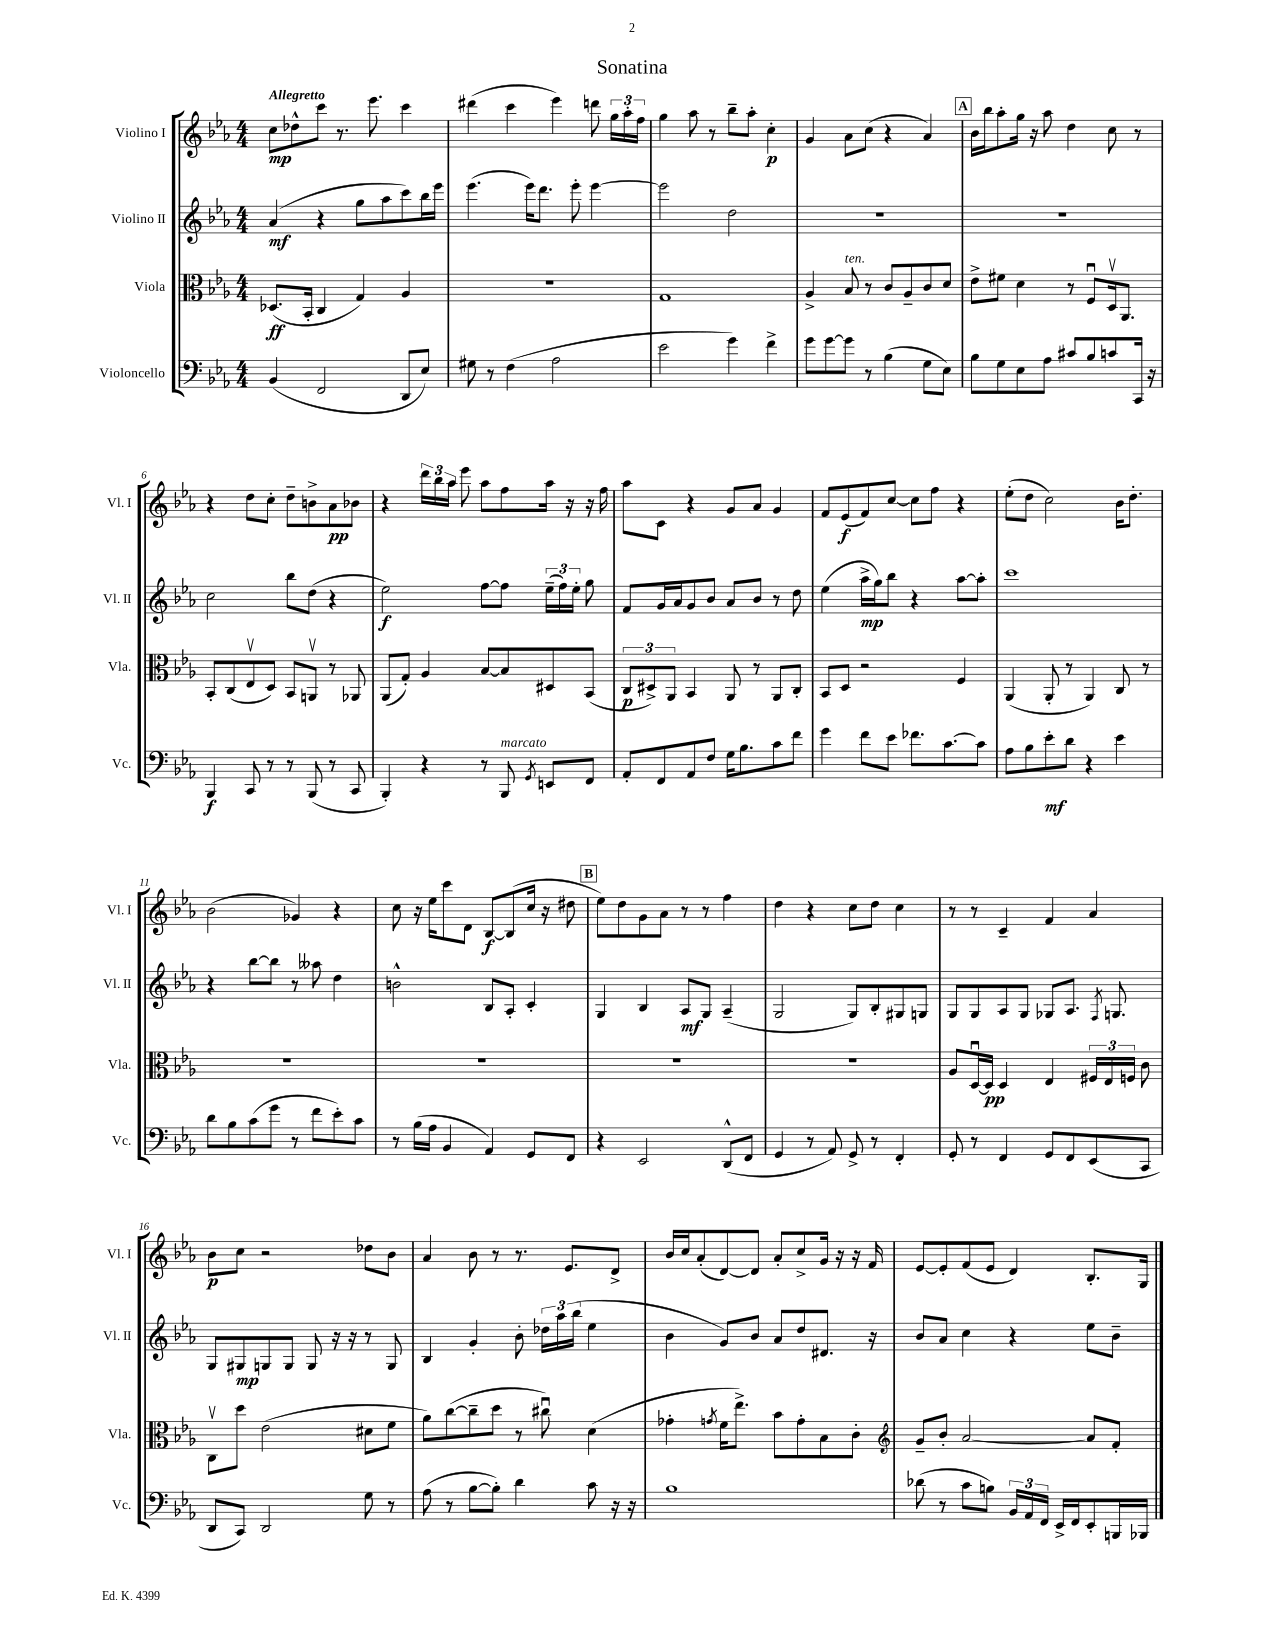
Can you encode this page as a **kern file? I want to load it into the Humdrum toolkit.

**kern	**dynam	**kern	**dynam	**kern	**dynam	**kern	**dynam
*part4	*part4	*part3	*part3	*part2	*part2	*part1	*part1
*staff4	*staff4	*staff3	*staff3	*staff2	*staff2	*staff1	*staff1
*I"Violoncello	*	*I"Viola	*	*I"Violino II	*	*I"Violino I	*
*I'Vc.	*	*I'Vla.	*	*I'Vl. II	*	*I'Vl. I	*
*clefF4	*	*clefC3	*	*clefG2	*	*clefG2	*
*k[b-e-a-]	*	*k[b-e-a-]	*	*k[b-e-a-]	*	*k[b-e-a-]	*
*M4/4	*	*M4/4	*	*M4/4	*	*M4/4	*
=1	=1	=1	=1	=1	=1	=1	=1
!	!	!	!	!	!	!LO:TX:a:B:t=Allegretto	!
(4BB-/	.	(8.D-X/L	ff	(4a-/	mf	8cc\L	mp
.	.	.	.	.	.	8dd-X^^\	.
.	.	16BB-'/Jk	.	.	.	.	.
2FF/	.	4C/	.	4r	.	8ccc\J	.
.	.	.	.	.	.	8.r	.
.	.	4G/)	.	8gg\L	.	.	.
.	.	.	.	.	.	8.eee-\	.
.	.	.	.	8aa-\	.	.	.
8DD/L	.	4A-/	.	8ccc\)	.	4ccc\	.
8E-/J)	.	.	.	16bb-\L	.	.	.
.	.	.	.	16eee-\JJ	.	.	.
=2	=2	=2	=2	=2	=2	=2	=2
8G#X\	.	1r	.	(4.eee-\	.	(4ddd#X\	.
8r	.	.	.	.	.	.	.
(4F\	.	.	.	.	.	4ccc\	.
.	.	.	.	16eee-\KL)	.	.	.
.	.	.	.	8.ddd\J	.	.	.
2A-\	.	.	.	.	.	4eee-\)	.
.	.	.	.	8eee-'\	.	.	.
.	.	.	.	[4eee-\	.	8dddn\	.
.	.	.	.	.	.	24gg\LL	.
.	.	.	.	.	.	24aa-'\	.
.	.	.	.	.	.	24ff\JJ	.
=3	=3	=3	=3	=3	=3	=3	=3
2e-\	.	1G	.	2eee-\]	.	4gg\	.
.	.	.	.	.	.	8aa-\	.
.	.	.	.	.	.	8r	.
4g\)	.	.	.	2dd\	.	8bb-~\L	.
.	.	.	.	.	.	8aa-'\J	.
4f^\	.	.	.	.	.	4cc'\	p
=4	=4	=4	=4	=4	=4	=4	=4
8g\L	.	4A-^/	.	1r	.	4g/	.
[8g\	.	.	.	.	.	.	.
!	!	!LO:TX:a:i:t=ten.	!	!	!	!	!
8g\J]	.	8B-/	.	.	.	8a-\L	.
8r	.	8r	.	.	.	(8cc\J	.
(4B-\	.	8c/L	.	.	.	4r	.
.	.	8A-~/	.	.	.	.	.
8G\L	.	8c/	.	.	.	4a-/)	.
8E-\J)	.	8d/J	.	.	.	.	.
!!LO:REH:place=s1:t=A
=5	=5	=5	=5	=5	=5	=5	=5
8B-\L	.	8e-^\L	.	1r	.	16b-\LL	.
.	.	.	.	.	.	16bb-\J	.
8G\	.	8f#X\J	.	.	.	8aa-'\	.
8E-\	.	4d\	.	.	.	16gg\Jk	.
.	.	.	.	.	.	16r	.
8A-\J	.	.	.	.	.	8aa-\	.
8c#X/L	.	8r	.	.	.	4dd\	.
8B-/	.	8Fu/L	.	.	.	.	.
8cn/	.	16Dv/k	.	.	.	8cc\	.
.	.	8.AA-/J	.	.	.	.	.
16CC/Jk	.	.	.	.	.	8r	.
16r	.	.	.	.	.	.	.
!!LO:LB:g=z
=6	=6	=6	=6	=6	=6	=6	=6
4BBB-/	f	8BB-'/L	.	2cc\	.	4r	.
.	.	(8C/	.	.	.	.	.
8CC/	.	8E-v/	.	.	.	8dd\L	.
8r	.	8D/J)	.	.	.	8cc'\J	.
8r	.	8BB-/L	.	8bb-\L	.	8dd~\L	.
(8BBB-/	.	8AAnv/J	.	(8dd\J	.	8bn^\	.
8r	.	8r	.	4r	.	8a-\	pp
8CC/	.	8AA-X/	.	.	.	8b-X\J	.
=7	=7	=7	=7	=7	=7	=7	=7
4BBB-'/)	.	(8AA-/L	.	2ee-\)	f	4r	.
.	.	8G'/J)	.	.	.	.	.
4r	.	4A-/	.	.	.	24ddd\LL	.
.	.	.	.	.	.	24bb-\	.
.	.	.	.	.	.	24aa-\JJ	.
.	.	.	.	.	.	8eee-\	.
8r	.	[8B-/L	.	[8ff\L	.	8aa-\L	.
!LO:TX:a:i:t=marcato	!	!	!	!	!	!	!
8BBB-/	.	8B-/]	.	8ff\J]	.	8ff\	.
8qGG/	.	.	.	.	.	.	.
8EEn/L	.	8D#X/	.	(24ee-~\LL	.	16aa-\Jk	.
.	.	.	.	24ff\)	.	.	.
.	.	.	.	.	.	16r	.
.	.	.	.	24ee-'\JJ	.	.	.
8FF/J	.	(8BB-/J	.	8gg\	.	16r	.
.	.	.	.	.	.	16ff\	.
=8	=8	=8	=8	=8	=8	=8	=8
8AA-'/L	.	12C/L	p	8f/L	.	8aa-\L	.
.	.	12D#X^/)	.	.	.	.	.
8FF/	.	.	.	16g/L	.	8c\J	.
.	.	12AA-/J	.	.	.	.	.
.	.	.	.	16a-/J	.	.	.
8AA-/	.	4BB-/	.	8g/	.	4r	.
8F/J	.	.	.	8b-/J	.	.	.
16G\KL	.	8AA-/	.	8a-/L	.	8g/L	.
8.B-\	.	.	.	.	.	.	.
.	.	8r	.	8b-/J	.	8a-/J	.
8c\	.	8AA-/L	.	8r	.	4g/	.
8f\J	.	8C'/J	.	8dd\	.	.	.
=9	=9	=9	=9	=9	=9	=9	=9
4g\	.	8BB-/L	.	(4ee-\	.	8f/L	.
.	.	8D/J	.	.	.	(8e-/	f
8f\L	.	2r	.	16aa-^\LL	mp	8f/)	.
.	.	.	.	16gg\J)	.	.	.
8e-\J	.	.	.	8bb-\J	.	[8cc/J	.
8.f-X\L	.	.	.	4r	.	8cc\L]	.
.	.	.	.	.	.	8ff\J	.
[8.c\	.	.	.	.	.	.	.
.	.	4F/	.	[8aa-\L	.	4r	.
8c\J]	.	.	.	8aa-'\J]	.	.	.
=10	=10	=10	=10	=10	=10	=10	=10
8A-\L	.	(4AA-/	.	1ccc	.	(8ee-'\L	.
8B-\	.	.	.	.	.	8dd\J	.
8e-'\	mf	8AA-'/	.	.	.	2cc\)	.
8d\J	.	8r	.	.	.	.	.
4r	.	4AA-/)	.	.	.	.	.
4e-\	.	8C/	.	.	.	16b-\KL	.
.	.	.	.	.	.	8.dd'\J	.
.	.	8r	.	.	.	.	.
!!LO:LB:g=z
=11	=11	=11	=11	=11	=11	=11	=11
8d\L	.	1r	.	4r	.	(2b-\	.
8B-\	.	.	.	.	.	.	.
(8c\	.	.	.	[8bb-\L	.	.	.
8g\J	.	.	.	8bb-\J]	.	.	.
8r	.	.	.	8r	.	4g-X/)	.
8f\L	.	.	.	8aa--X\	.	.	.
8e-'\)	.	.	.	4dd\	.	4r	.
8c\J	.	.	.	.	.	.	.
=12	=12	=12	=12	=12	=12	=12	=12
8r	.	1r	.	2bn^^\	.	8cc\	.
(16B-\LL	.	.	.	.	.	16r	.
16A-\JJ	.	.	.	.	.	16ee-\KL	.
4BB-/	.	.	.	.	.	8ccc\	.
.	.	.	.	.	.	8d\J	.
4AA-/)	.	.	.	8B-/L	.	[8B-/L	f
.	.	.	.	8A-'/J	.	(8B-/]	.
8GG/L	.	.	.	4c'/	.	16cc/Jk	.
.	.	.	.	.	.	16r	.
8FF/J	.	.	.	.	.	8dd#X\	.
!!LO:REH:place=s1:t=B
=13	=13	=13	=13	=13	=13	=13	=13
4r	.	1r	.	4G/	.	8ee-\L)	.
.	.	.	.	.	.	8dd\	.
2EE-/	.	.	.	4B-/	.	8g\	.
.	.	.	.	.	.	8a-\J	.
.	.	.	.	8A-/L	mf	8r	.
.	.	.	.	8G/J	.	8r	.
(8DD^^/L	.	.	.	(4A-~/	.	4ff\	.
8FF/J	.	.	.	.	.	.	.
=14	=14	=14	=14	=14	=14	=14	=14
4GG/	.	1r	.	2G/	.	4dd\	.
8r	.	.	.	.	.	4r	.
8AA-/)	.	.	.	.	.	.	.
8GG^/	.	.	.	8G/L)	.	8cc\L	.
8r	.	.	.	8B-'/	.	8dd\J	.
4FF'/	.	.	.	8G#X/	.	4cc\	.
.	.	.	.	8Gn/J	.	.	.
=15	=15	=15	=15	=15	=15	=15	=15
8GG'/	.	8A-/L	.	8G/L	.	8r	.
8r	.	[16Du/L	.	8G/	.	8r	.
.	.	16D/JJ]	pp	.	.	.	.
4FF/	.	4D/	.	8A-/	.	4c~/	.
.	.	.	.	8G/J	.	.	.
8GG/L	.	4E-/	.	8G-X/L	.	4f/	.
8FF/	.	.	.	8.A-/J	.	.	.
(8EE-/	.	24F#X/LL	.	.	.	4a-/	.
.	.	24E-/	.	.	.	.	.
.	.	.	.	8qF/	.	.	.
.	.	.	.	8.Gn/	.	.	.
.	.	24Fn/JJ	.	.	.	.	.
8CC/J	.	8c\	.	.	.	.	.
!!LO:LB:g=z
=16	=16	=16	=16	=16	=16	=16	=16
8DD/L	.	8Cv\L	.	8G/L	.	8b-\L	p
8CC/J)	.	8dd\J	.	8G#X/	mp	8cc\J	.
2DD/	.	(2e-\	.	8Gn/	.	2r	.
.	.	.	.	8G/J	.	.	.
.	.	.	.	8G/	.	.	.
.	.	.	.	16r	.	.	.
.	.	.	.	16r	.	.	.
8G\	.	8d#X\L	.	8r	.	8dd-X\L	.
8r	.	8f\J	.	8G/	.	8b-\J	.
=17	=17	=17	=17	=17	=17	=17	=17
(8A-\	.	8a-\L)	.	4B-/	.	4a-/	.
8r	.	([8cc\	.	.	.	.	.
[8B-\L	.	8cc~\]	.	4g'/	.	8b-\	.
8B-'\J])	.	8dd\J	.	.	.	8r	.
4d\	.	8r	.	8b-'\	.	8.r	.
.	.	8cc#Xu\)	.	24dd-X\LL	.	.	.
.	.	.	.	24aa-\	.	.	.
.	.	.	.	.	.	8.e-/L	.
.	.	.	.	(24bb-\JJ	.	.	.
8c\	.	(4d\	.	4ee-\	.	.	.
16r	.	.	.	.	.	8d^/J	.
16r	.	.	.	.	.	.	.
=18	=18	=18	=18	=18	=18	=18	=18
1B-	.	4g-X'\	.	4b-\	.	16b-/LL	.
.	.	.	.	.	.	16cc/J	.
.	.	.	.	.	.	(8a-'/	.
.	.	8qgn/	.	.	.	.	.
.	.	16f\KL	.	8g/L)	.	[8d/)	.
.	.	8.ee-^\J)	.	.	.	.	.
.	.	.	.	8b-/J	.	8d/J]	.
.	.	8b-\L	.	8a-/L	.	8a-'/L	.
.	.	8g'\	.	8dd/	.	8cc^/	.
.	.	8B-\	.	8.d#X/J	.	16g/Jk	.
.	.	.	.	.	.	16r	.
.	.	8c'\J	.	.	.	16r	.
.	.	.	.	16r	.	16f/	.
=19	=19	=19	=19	=19	=19	=19	=19
*	*	*clefG2	*	*	*	*	*
(8d-X\	.	8g~/L	.	8b-/L	.	[8e-/L	.
8r	.	8b-'/J	.	8a-/J	.	8e-'/]	.
8c\L	.	[2a-/	.	4cc\	.	(8f/	.
8Bn\J)	.	.	.	.	.	8e-/J	.
24BB-/LL	.	.	.	4r	.	4d/)	.
24AA-/	.	.	.	.	.	.	.
24FF/JJ	.	.	.	.	.	.	.
16EE-^/LL	.	.	.	.	.	.	.
16FF/J	.	.	.	.	.	.	.
8EE-'/	.	8a-/L]	.	8ee-\L	.	8.B-'/L	.
16BBBn/L	.	8f'/J	.	8b-~\J	.	.	.
16BBB-X/JJ	.	.	.	.	.	16G/Jk	.
==	==	==	==	==	==	==	==
*-	*-	*-	*-	*-	*-	*-	*-
